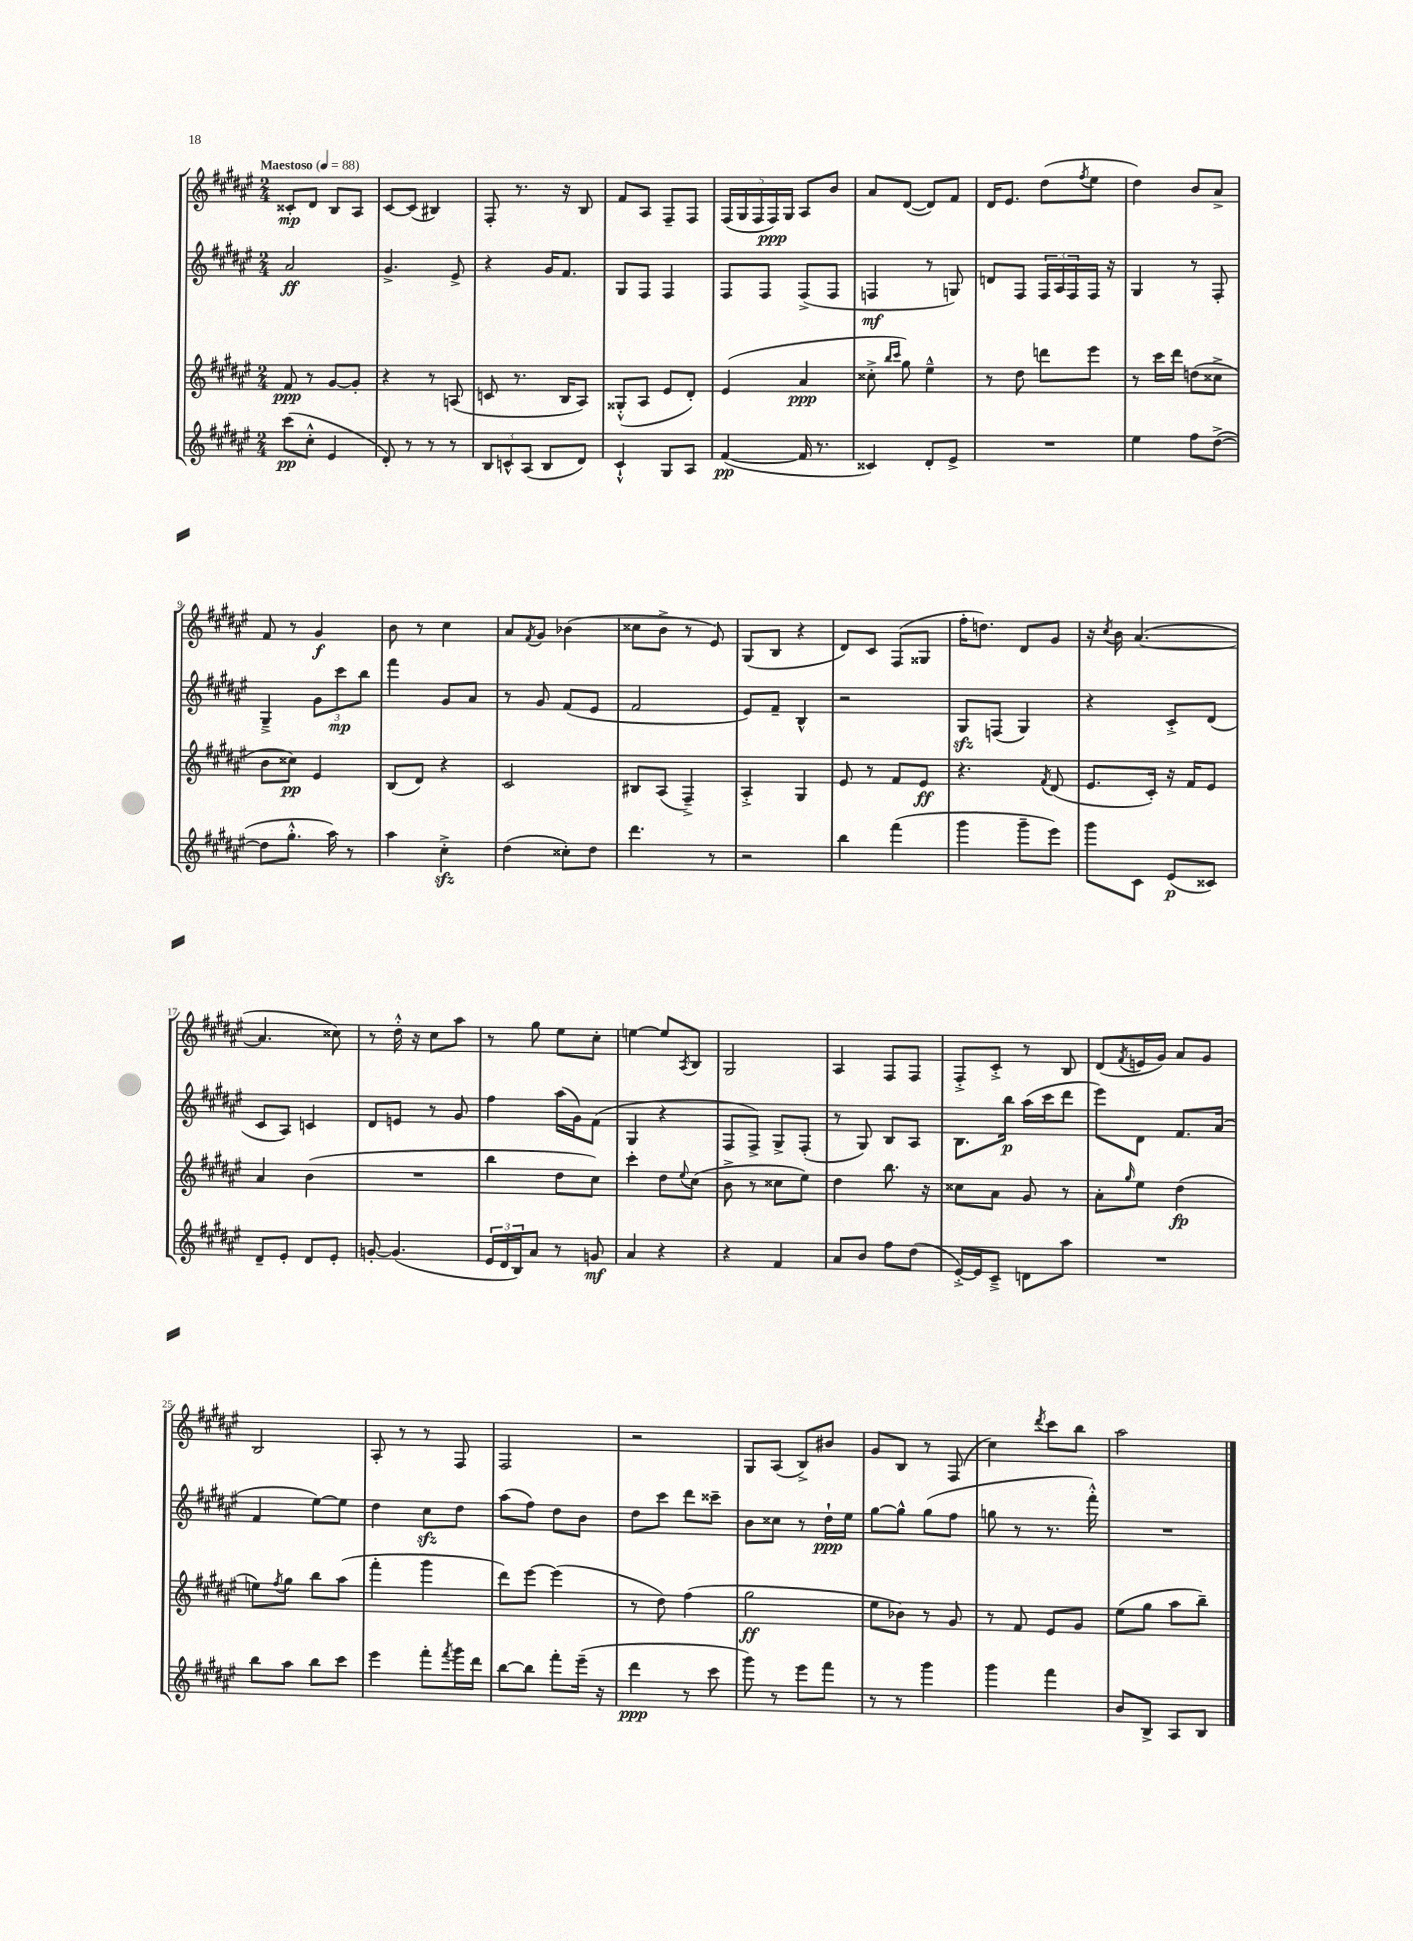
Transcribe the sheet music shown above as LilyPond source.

<<
\new StaffGroup <<
\new Staff = "s0" {
    \clef treble \key fis \major \numericTimeSignature \time 2/4 \tempo "Maestoso" 4 = 88
    cisis'8-.\mp dis'8 b8 ais8 |
    cis'8~ cis'8( bis4) |
    fis8-. r8. r16 b8 |
    fis'8 ais8 fis8-- fis8 |
    \tuplet 5/4 { fis16( gis16 fis16 fis16\ppp) gis16 } ais8 b'8 |
    ais'8 dis'8~( dis'8) fis'8 |
    dis'16 eis'8. dis''8( \acciaccatura { fis''8 } eis''8 |
    dis''4) b'8 ais'8-> |
    fis'8 r8 gis'4\f |
    b'8 r8 cis''4 |
    ais'8 \acciaccatura { fis'8 } gis'8 bes'4( |
    cisis''8 b'8-> r8 eis'8) |
    gis8( b8 r4 |
    dis'8) cis'8 fis8( gisis8 |
    fis''16-. d''8.) dis'8 gis'8 |
    r16 \acciaccatura { cis''8 } b'16 ais'4.~( |
    ais'4. cisis''8) |
    r8 dis''16-.-^ r16 cis''8 ais''8 |
    r8 gis''8 eis''8 cis''8-. |
    e''4~ e''8 \acciaccatura { ais8 } b8 |
    gis2 |
    ais4 fis8 fis8 |
    fis8-.-> cis'8-.-> r8 b8 |
    dis'8( \acciaccatura { fis'8 } e'16 gis'16) ais'8 gis'8 |
    b2 |
    ais8-. r8 r8 fis8 |
    fis2 |
    r2 |
    gis8 ais8( b8->) bis'8 |
    gis'8 b8 r8 fis8( |
    cis''4) \acciaccatura { dis'''8 } cis'''8 b''8 |
    ais''2 \bar "|." |
}
\new Staff = "s1" {
    \clef treble \key fis \major \numericTimeSignature \time 2/4
    ais'2\ff |
    gis'4.-> eis'8-> |
    r4 gis'16 fis'8. |
    gis8 fis8 fis4 |
    fis8 fis8 fis8->( fis8 |
    f4\mf r8 g8) |
    d'8 fis8 \tuplet 3/2 { fis16 ais16 fis16 } fis16 r16 |
    gis4 r8 fis8-. |
    gis4---> \tuplet 3/2 { gis'8 cis'''8\mp b''8 } |
    fis'''4 gis'8 ais'8 |
    r8 gis'8 fis'8( eis'8 |
    fis'2 |
    eis'8) fis'8-- b4-^ |
    r2 |
    gis8\sfz f8( gis4) |
    r4 cis'8-.-> dis'8( |
    cis'8 ais8) c'4 |
    dis'8 e'8 r8 gis'8 |
    fis''4 ais''16( gis'16) fis'8( |
    gis4 r4 |
    fis8 fis8->) gis8-> fis8-.( |
    r8 gis8) b8 ais8 |
    b8. b''16\p ais''16( cis'''16 dis'''8 |
    eis'''8) dis'8 fis'8. ais'16( |
    fis'4 eis''8~) eis''8 |
    dis''4 cis''8\sfz dis''8 |
    ais''8( fis''8) dis''8 b'8 |
    dis''8 cis'''8 dis'''8 cisis'''8-- |
    b'8 cisis''8 r8 dis''16-!\ppp eis''16 |
    gis''8~ gis''8-^ gis''8( fis''8 |
    g''8 r8 r8. fis'''16-.-^) |
    R2 \bar "|." |
}
\new Staff = "s2" {
    \clef treble \key fis \major \numericTimeSignature \time 2/4
    fis'8\ppp r8 gis'8~ gis'8-. |
    r4 r8 a8( |
    c'8 r8. b16 ais8) |
    gisis8-.-^( ais8 eis'8 dis'8-.) |
    eis'4( ais'4\ppp |
    cisis''8-.-> \grace { b''16 cis'''16 } gis''8) eis''4---^ |
    r8 dis''8 d'''8 eis'''8 |
    r8 cis'''16 dis'''16 d''8( cisis''8-> |
    b'8 cisis''8\pp) eis'4 |
    b8( dis'8) r4 |
    cis'2 |
    bis8 ais8( fis4--->) |
    ais4-.-> gis4 |
    eis'8 r8 fis'8 eis'8\ff |
    r4. \acciaccatura { fis'8 } dis'8( |
    eis'8. cis'16-.) r16 fis'16 eis'8 |
    ais'4 b'4( |
    R2 |
    b''4 dis''8 cis''8) |
    cis'''4-. dis''8 \appoggiatura { eis''8 } cis''8( |
    b'8-> r8 cisis''8 eis''8) |
    dis''4 b''8. r16 |
    cisis''8 ais'8 gis'8 r8 |
    ais'8-. \grace { gis''16 } eis''8 dis''4\fp( |
    e''8) \acciaccatura { fis''8 } gis''8 b''8 ais''8( |
    fis'''4-. gis'''4 |
    dis'''8) eis'''8~ eis'''4( |
    r8 dis''8) fis''4( |
    gis''2\ff |
    eis''8 bes'8) r8 gis'8 |
    r8 fis'8 eis'8 gis'8 |
    eis''8( gis''8 ais''8 b''8--) \bar "|." |
}
\new Staff = "s3" {
    \clef treble \key fis \major \numericTimeSignature \time 2/4
    cis'''8\pp( cis''8-.-^ eis'4 |
    dis'8-.) r8 r8 r8 |
    \tuplet 3/2 { b8 c'8-^ ais8( } b8 dis'8) |
    cis'4-!-^ gis8 ais8 |
    fis'4~\pp( fis'16 r8. |
    cisis'4) dis'8-. eis'8-> |
    R2 |
    eis''4 fis''8 dis''8~->( |
    dis''8 gis''8.-.-^ ais''16) r8 |
    ais''4 cis''4-.->\sfz |
    dis''4( cisis''8-.) dis''8 |
    dis'''4. r8 |
    r2 |
    b''4 fis'''4( |
    gis'''4 gis'''8-- eis'''8) |
    gis'''8 cis'8 eis'8\p( cisis'8) |
    dis'8-- eis'8-. dis'8 eis'8-. |
    g'8~-. g'4.( |
    \tuplet 3/2 { eis'16 dis'16 b16) } ais'8 r8 g'8\mf |
    ais'4 r4 |
    r4 fis'4 |
    ais'8 b'8 fis''8 dis''8( |
    eis'16~-.->) eis'16 cis'8---> d'8 ais''8 |
    R2 |
    b''8 ais''8 b''8 cis'''8 |
    eis'''4 fis'''8-. \acciaccatura { fis'''8 } gis'''16 dis'''16 |
    b''8~ b''8 fis'''8-. eis'''16--( r16 |
    dis'''4\ppp r8 cis'''8 |
    gis'''8) r8 eis'''8 fis'''8 |
    r8 r8 gis'''4 |
    gis'''4 fis'''4 |
    b'8 b8-> ais8 b8 \bar "|." |
}
>>
>>
